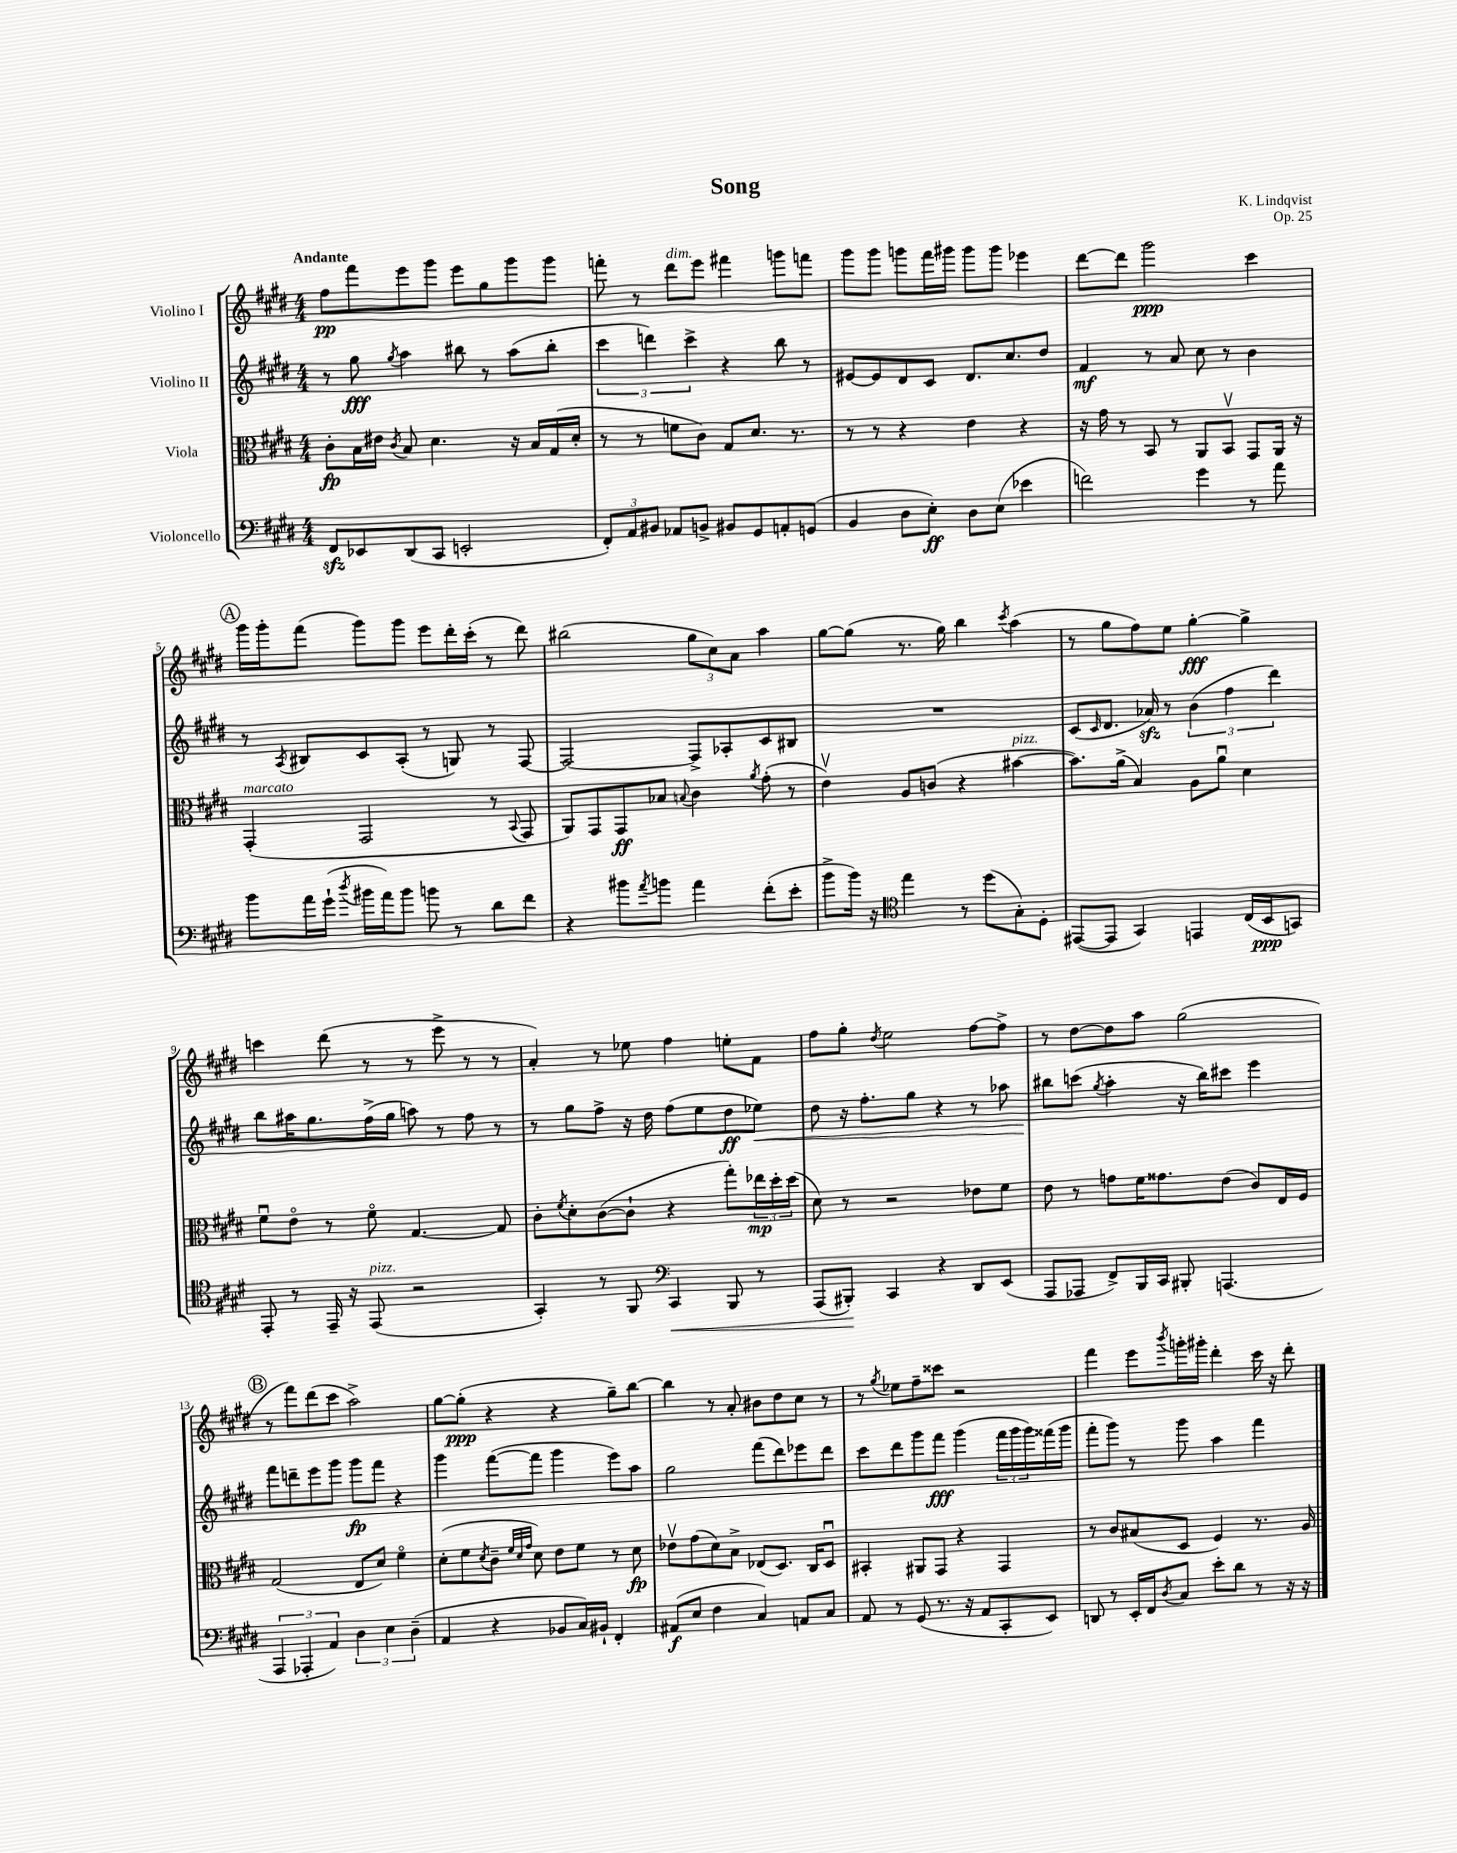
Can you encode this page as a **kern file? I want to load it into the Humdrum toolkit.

**kern	**dynam	**kern	**dynam	**kern	**dynam	**kern	**dynam
*part4	*part4	*part3	*part3	*part2	*part2	*part1	*part1
*staff4	*staff4	*staff3	*staff3	*staff2	*staff2	*staff1	*staff1
*I"Violoncello	*	*I"Viola	*	*I"Violino II	*	*I"Violino I	*
*clefF4	*	*clefC3	*	*clefG2	*	*clefG2	*
*k[f#c#g#d#]	*	*k[f#c#g#d#]	*	*k[f#c#g#d#]	*	*k[f#c#g#d#]	*
*M4/4	*	*M4/4	*	*M4/4	*	*M4/4	*
=1	=1	=1	=1	=1	=1	=1	=1
!	!	!	!	!	!	!LO:TX:a:B:t=Andante	!
8FF#zz/L	.	8c#'\L	fp	8r	.	8ff#\L	pp
8EE-X/	.	16B\L	.	8gg#\	fff	8fff#\	.
.	.	16e#X\JJ	.	.	.	.	.
.	.	8qc#/	.	8qgg#/	.	.	.
(8DD#/	.	8B/	.	4aa\	.	8eee\	.
8CC#/J	.	4.d#\	.	.	.	8ggg#\J	.
2EEn'/	.	.	.	8bb#X\	.	8eee\L	.
.	.	.	.	8r	.	8gg#\	.
.	.	16r	.	(8aa\L	.	8ggg#\	.
.	.	16B/LL	.	.	.	.	.
.	.	(16G#/	.	8bb#'\J	.	8ggg#\J	.
.	.	16d#'/JJ	.	.	.	.	.
=2	=2	=2	=2	=2	=2	=2	=2
12FF#'/L)	.	8r	.	6ccc#\	.	8fffn'\	.
12AA/	.	.	.	.	.	.	.
.	.	8r	.	.	.	8r	.
12BB#X/J	.	.	.	6dddn\)	.	.	.
!	!	!	!	!	!	!LO:TX:a:i:t=dim.	!
8AA-X/L	.	8fn\L	.	.	.	8ddd#\L	.
.	.	.	.	6ccc#^\	.	.	.
8BBn^/J	.	8c#\J)	.	.	.	8eee\J	.
8BB#X/L	.	8G#/L	.	4r	.	4fff#X\	.
8GG#/	.	8.d#/J	.	.	.	.	.
8AAn'/	.	.	.	8bb\	.	8gggn\L	.
.	.	8.r	.	.	.	.	.
(8GGn/J	.	.	.	8r	.	8fffn\J	.
=3	=3	=3	=3	=3	=3	=3	=3
4BB/	.	8r	.	[8e#X/L	.	8ggg#\L	.
.	.	8r	.	8e#/]	.	8ggg#\J	.
8D#\L	.	4r	.	8d#/	.	8gggn\L	.
8E'\J)	ff	.	.	8c#/J	.	16fff#\L	.
.	.	.	.	.	.	16ggg#X\JJ	.
8D#\L	.	4e\	.	8.d#/L	.	8ggg#\L	.
(8E\J	.	.	.	.	.	8ggg#\J	.
.	.	.	.	8.cc#/	.	.	.
4e-X\	.	4r	.	.	.	4eee-X\	.
.	.	.	.	8dd#/J	.	.	.
=4	=4	=4	=4	=4	=4	=4	=4
2fn\)	.	16r	.	4f#/	mf	[8ddd#\L	.
.	.	16g#\	.	.	.	.	.
.	.	8r	.	.	.	8ddd#\J]	.
.	.	8BB/	.	8r	.	2ggg#\	ppp
.	.	8r	.	8a/	.	.	.
4g#\	.	8AA/L	.	8cc#\	.	.	.
.	.	8BBv/J	.	8r	.	.	.
8r	.	8GG#/L	.	4b\	.	4ccc#\	.
8a\	.	16AA/Jk	.	.	.	.	.
.	.	16r	.	.	.	.	.
!!LO:LB:g=z
!!LO:REH:place=s1:t=A
=5	=5	=5	=5	=5	=5	=5	=5
!	!	!LO:TX:a:i:t=marcato	!	!	!	!	!
8b\L	.	(4GG#'/	.	8r	.	16ggg#\LL	.
.	.	.	.	.	.	16ggg#'\J	.
.	.	.	.	8qA/	.	.	.
16a\L	.	.	.	8B#X/L	.	(8fff#\J	.
(16g#`\JJ	.	.	.	.	.	.	.
8qdd#/	.	.	.	.	.	.	.
16b#X\LL	.	2GG#/	.	8c#/	.	8ggg#\L)	.
16a\J)	.	.	.	.	.	.	.
8b#\J	.	.	.	(8A'/J	.	8ggg#\J	.
8bn\	.	.	.	8r	.	8eee\L	.
8r	.	.	.	8Gn/)	.	16ddd#'\L	.
.	.	.	.	.	.	(16ccc#'\JJ	.
8d#\L	.	8r	.	8r	.	8r	.
.	.	8qqBB/	.	.	.	.	.
8f#\J	.	8GG#/	.	[8F#/	.	8ddd#\)	.
=6	=6	=6	=6	=6	=6	=6	=6
4r	.	8AA/L)	.	2F#/_	.	(2bb#X\	.
.	.	8GG#/	.	.	.	.	.
8b#X\L	.	8GG#/	ff	.	.	.	.
8qa/	.	.	.	.	.	.	.
8bn\J	.	8B-X/J	.	.	.	.	.
.	.	8qqBn/	.	.	.	.	.
4a\	.	4c#\	.	8F#^/L]	.	12gg#\L	.
.	.	.	.	.	.	12cc#\)	.
.	.	.	.	8A-X'/	.	.	.
.	.	.	.	.	.	12a\J	.
.	.	8qa/	.	.	.	.	.
(8f#'\L	.	(8g#'\	.	8c#/	.	4aa\	.
8e'\J	.	8r	.	8B#X/J	.	.	.
=7	=7	=7	=7	=7	=7	=7	=7
8b^\L	.	4ev\)	.	1r	.	[8gg#\L	.
16b\Jk)	.	.	.	.	.	(8gg#\J]	.
16r	.	.	.	.	.	.	.
*clefC4	*	*	*	*	*	*	*
4ee\	.	8A/L	.	.	.	8.r	.
.	.	(8cn/J	.	.	.	.	.
.	.	.	.	.	.	16gg#\)	.
8r	.	4r	.	.	.	4bb\	.
(8dd#\L	.	.	.	.	.	.	.
.	.	.	.	.	.	8qccc#/	.
!	!	!LO:TX:a:i:t=pizz.	!	!	!	!	!
8G#'\)	.	[4b#X\	.	.	.	(4aa\	.
8D#'\J	.	.	.	.	.	.	.
=8	=8	=8	=8	=8	=8	=8	=8
([8EE#X/L	.	8.b#\L])	.	(8c#/L	.	8r	.
.	.	.	.	16qqc#/	.	.	.
8EE#/J]	.	.	.	8.d#/J	.	8gg#\L	.
.	.	(16a^\Jk	.	.	.	.	.
4GG#/)	.	4B/)	.	.	.	8ff#\)	.
.	.	.	.	16a-Xzz/)	.	.	.
.	.	.	.	8r	.	8ee\J	.
4EEn/	.	8A\L	.	(6b\	.	[4gg#'\	fff
.	.	8au\J	.	.	.	.	.
.	.	.	.	6ff#\	.	.	.
(16C#/LL	.	4d#\	.	.	.	4gg#^\]	.
16BB/J	ppp	.	.	.	.	.	.
.	.	.	.	6ddd#\)	.	.	.
8GGn/J)	.	.	.	.	.	.	.
!!LO:LB:g=z
=9	=9	=9	=9	=9	=9	=9	=9
8EE'/	.	8f#u\L	.	8bb\L	.	4cccn\	.
8r	.	8e\J	.	16aa#X\K	.	.	.
.	.	.	.	8.gg#\	.	.	.
16EE~/	.	8r	.	.	.	(8ddd#\	.
16r	.	.	.	.	.	.	.
!LO:TX:a:i:t=pizz.	!	!	!	!	!	!	!
(8EE/	.	8f#\	.	(16ff#^\L	.	8r	.
.	.	.	.	16gg#\JJ	.	.	.
2r	.	[4.G#/	.	8aan\)	.	8r	.
.	.	.	.	8r	.	8eee^\	.
.	.	.	.	8ff#\	.	8r	.
.	.	8G#/]	.	8r	.	8r	.
=10	=10	=10	=10	=10	=10	=10	=10
4GG#'/)	.	8c#'\L	.	8r	.	4a'/)	.
.	.	8qf#/	.	.	.	.	.
.	.	8d#'\	.	8gg#\L	.	.	.
8r	.	([8c#\	.	8ff#^\J	.	8r	.
8FF#/	.	8c#`\J]	.	16r	.	8ee-X\	.
.	.	.	.	16dd#\	.	.	.
*clefF4	*	*	*	*	*	*	*
!	!LO:HP:b	!	!	!	!	!	!
4CC#/	<	4r	.	(8ff#\L	.	4ff#\	.
.	.	.	.	8ee\	.	.	.
8BBB/	.	8gg#'\L)	.	8dd#\	ff	8een'\L	.
!	!	!	!	!	!LO:HP:b	!	!
8r	.	24ee-X\L	mp	8ee-X\J)	<	8f#\J	.
.	.	24dd#'\	.	.	.	.	.
.	.	(24dd#\JJ	.	.	.	.	.
=11	=11	=11	=11	=11	=11	=11	=11
(8AAA/L	.	8d#\)	.	8dd#\	.	8ff#\L	.
8BBB#X'/J)	.	8r	.	16r	.	8gg#'\J	.
.	.	.	.	8.ff#'\L	.	.	.
.	.	.	.	.	.	8qdd#/	.
4CC#/	[	2r	.	.	.	2ee\	.
.	.	.	.	8gg#\J	.	.	.
4r	.	.	.	4r	.	.	.
8DD#/L	.	8e-X\L	.	8r	.	[8ff#\L	.
(8EE/J	.	8f#\J	.	8aa-X\	.	8ff#^\J]	.
=12	=12	=12	=12	=12	=12	=12	=12
8AAA/L	.	8e\	.	8bb#X\L	.	8r	.
8AAA-X/J	.	8r	.	(8cccn\J	[	[8dd#\L	.
.	.	.	.	8qgg#/	.	.	.
8FF#^/L)	.	8gn\L	.	4aa'\	.	8dd#\]	.
16BBB/L	.	16f#\K	.	.	.	8aa\J	.
16CC#/JJ	.	8.g##X\	.	.	.	.	.
8BBB#X'/	.	.	.	16r	.	(2gg#\	.
.	.	.	.	16bb#\KL)	.	.	.
(4.AAAn/	.	(8e\J	.	8ccc#X\J	.	.	.
.	.	8c#/L)	.	4eee\	.	.	.
.	.	16E/L	.	.	.	.	.
.	.	16F#/JJ	.	.	.	.	.
!!LO:LB:g=z
!!LO:REH:place=s1:t=B
=13	=13	=13	=13	=13	=13	=13	=13
6AAA/	.	(2G#/	.	8fff#\L	.	8r	.
.	.	.	.	8dddn~\	.	8fff#\L)	.
6AAA-X'/	.	.	.	.	.	.	.
.	.	.	.	8eee\	.	(8ddd#\	.
6AA/)	.	.	.	.	.	.	.
.	.	.	.	8ggg#\J	.	8ccc#\J	.
6D#\	.	8E/L	.	8ggg#\L	fp	2aa^\)	.
.	.	8d#/J)	.	8fff#\J	.	.	.
6E\	.	.	.	.	.	.	.
.	.	4f#\	.	4r	.	.	.
(6D#~\	.	.	.	.	.	.	.
=14	=14	=14	=14	=14	=14	=14	=14
4AA/	.	(8d#'\L	.	4ggg#\	.	[8gg#\L	.
.	.	8f#\	.	.	.	(8gg#'\J]	ppp
.	.	8qd#/	.	.	.	.	.
4r	.	8c#~\J	.	([8fff#\L	.	4r	.
.	.	32qqf#/LLL	.	.	.	.	.
.	.	32qqd#/	.	.	.	.	.
.	.	32qqg#/JJJ	.	.	.	.	.
.	.	8d#\)	.	8fff#\J]	.	.	.
8BB-X/L	.	8e\L	.	4ggg#\	.	4r	.
16C#/L)	.	8f#\J	.	.	.	.	.
16BB#X`/JJ	.	.	.	.	.	.	.
4FF#'/	.	8r	.	8eee\L)	.	8gg#~\L)	.
.	.	8d#\	fp	8aa\J	.	[8bb\J	.
=15	=15	=15	=15	=15	=15	=15	=15
(8AA#X/L	f	8e-Xv\L	.	2gg#\	.	4bb\]	.
8E/J	.	(8g#\	.	.	.	.	.
4F#\	.	8d#\)	.	.	.	8r	.
.	.	8B^\J	.	.	.	8a'/	.
4C#/)	.	(8E-X/L	.	(8fff#\L	.	8b#X\L	.
.	.	8.D#/J)	.	8ddd#\)	.	8dd#\	.
8AAn/L	.	.	.	8eee-X\	.	8cc#\J	.
.	.	16C#/KL	.	.	.	.	.
8C#/J	.	8D#u/J	.	8ddd#\J	.	8r	.
=16	=16	=16	=16	=16	=16	=16	=16
8AA/	.	4BB#X'/	.	8ccc#\L	.	8r	.
.	.	.	.	.	.	8qgg#/	.
8r	.	.	.	8ddd#\	.	8ee-X\L	.
(8GG#/	.	8AA#X/L	.	8ggg#\	.	8ff#~\	.
8.r	.	8GG#/J	.	8fff#\J	fff	8ccc##X\J	.
.	.	4r	.	(4ggg#\	.	2r	.
16r	.	.	.	.	.	.	.
8AA/L	.	.	.	.	.	.	.
8CC#'/	.	4GG#/	.	24fff#\LL	.	.	.
.	.	.	.	24ggg#\	.	.	.
.	.	.	.	24ggg#\)	.	.	.
8EE/J)	.	.	.	(16fff##X\	.	.	.
.	.	.	.	16ggg#\JJ	.	.	.
=17	=17	=17	=17	=17	=17	=17	=17
8DDn/	.	8r	.	8fff#'\L	.	4fff#\	.
8r	.	8c#/L	.	8ggg#\J)	.	.	.
16EE'/LL	.	(8B#X/	.	8r	.	8eee\L	.
16FF#/J	.	.	.	.	.	.	.
8qD#/	.	.	.	.	.	8qbbb/	.
8C#/J	.	8D#/J	.	8ggg#\	.	16gggn'\L	.
.	.	.	.	.	.	16ggg#X'\JJ	.
8e'\L	.	4F#/)	.	4aa\	.	4ddd#'\	.
8d#\J	.	.	.	.	.	.	.
8r	.	8.r	.	4fff#\	.	16ccc#\	.
.	.	.	.	.	.	16r	.
16r	.	.	.	.	.	8ddd#'\	.
16r	.	16A/	.	.	.	.	.
==	==	==	==	==	==	==	==
*-	*-	*-	*-	*-	*-	*-	*-
